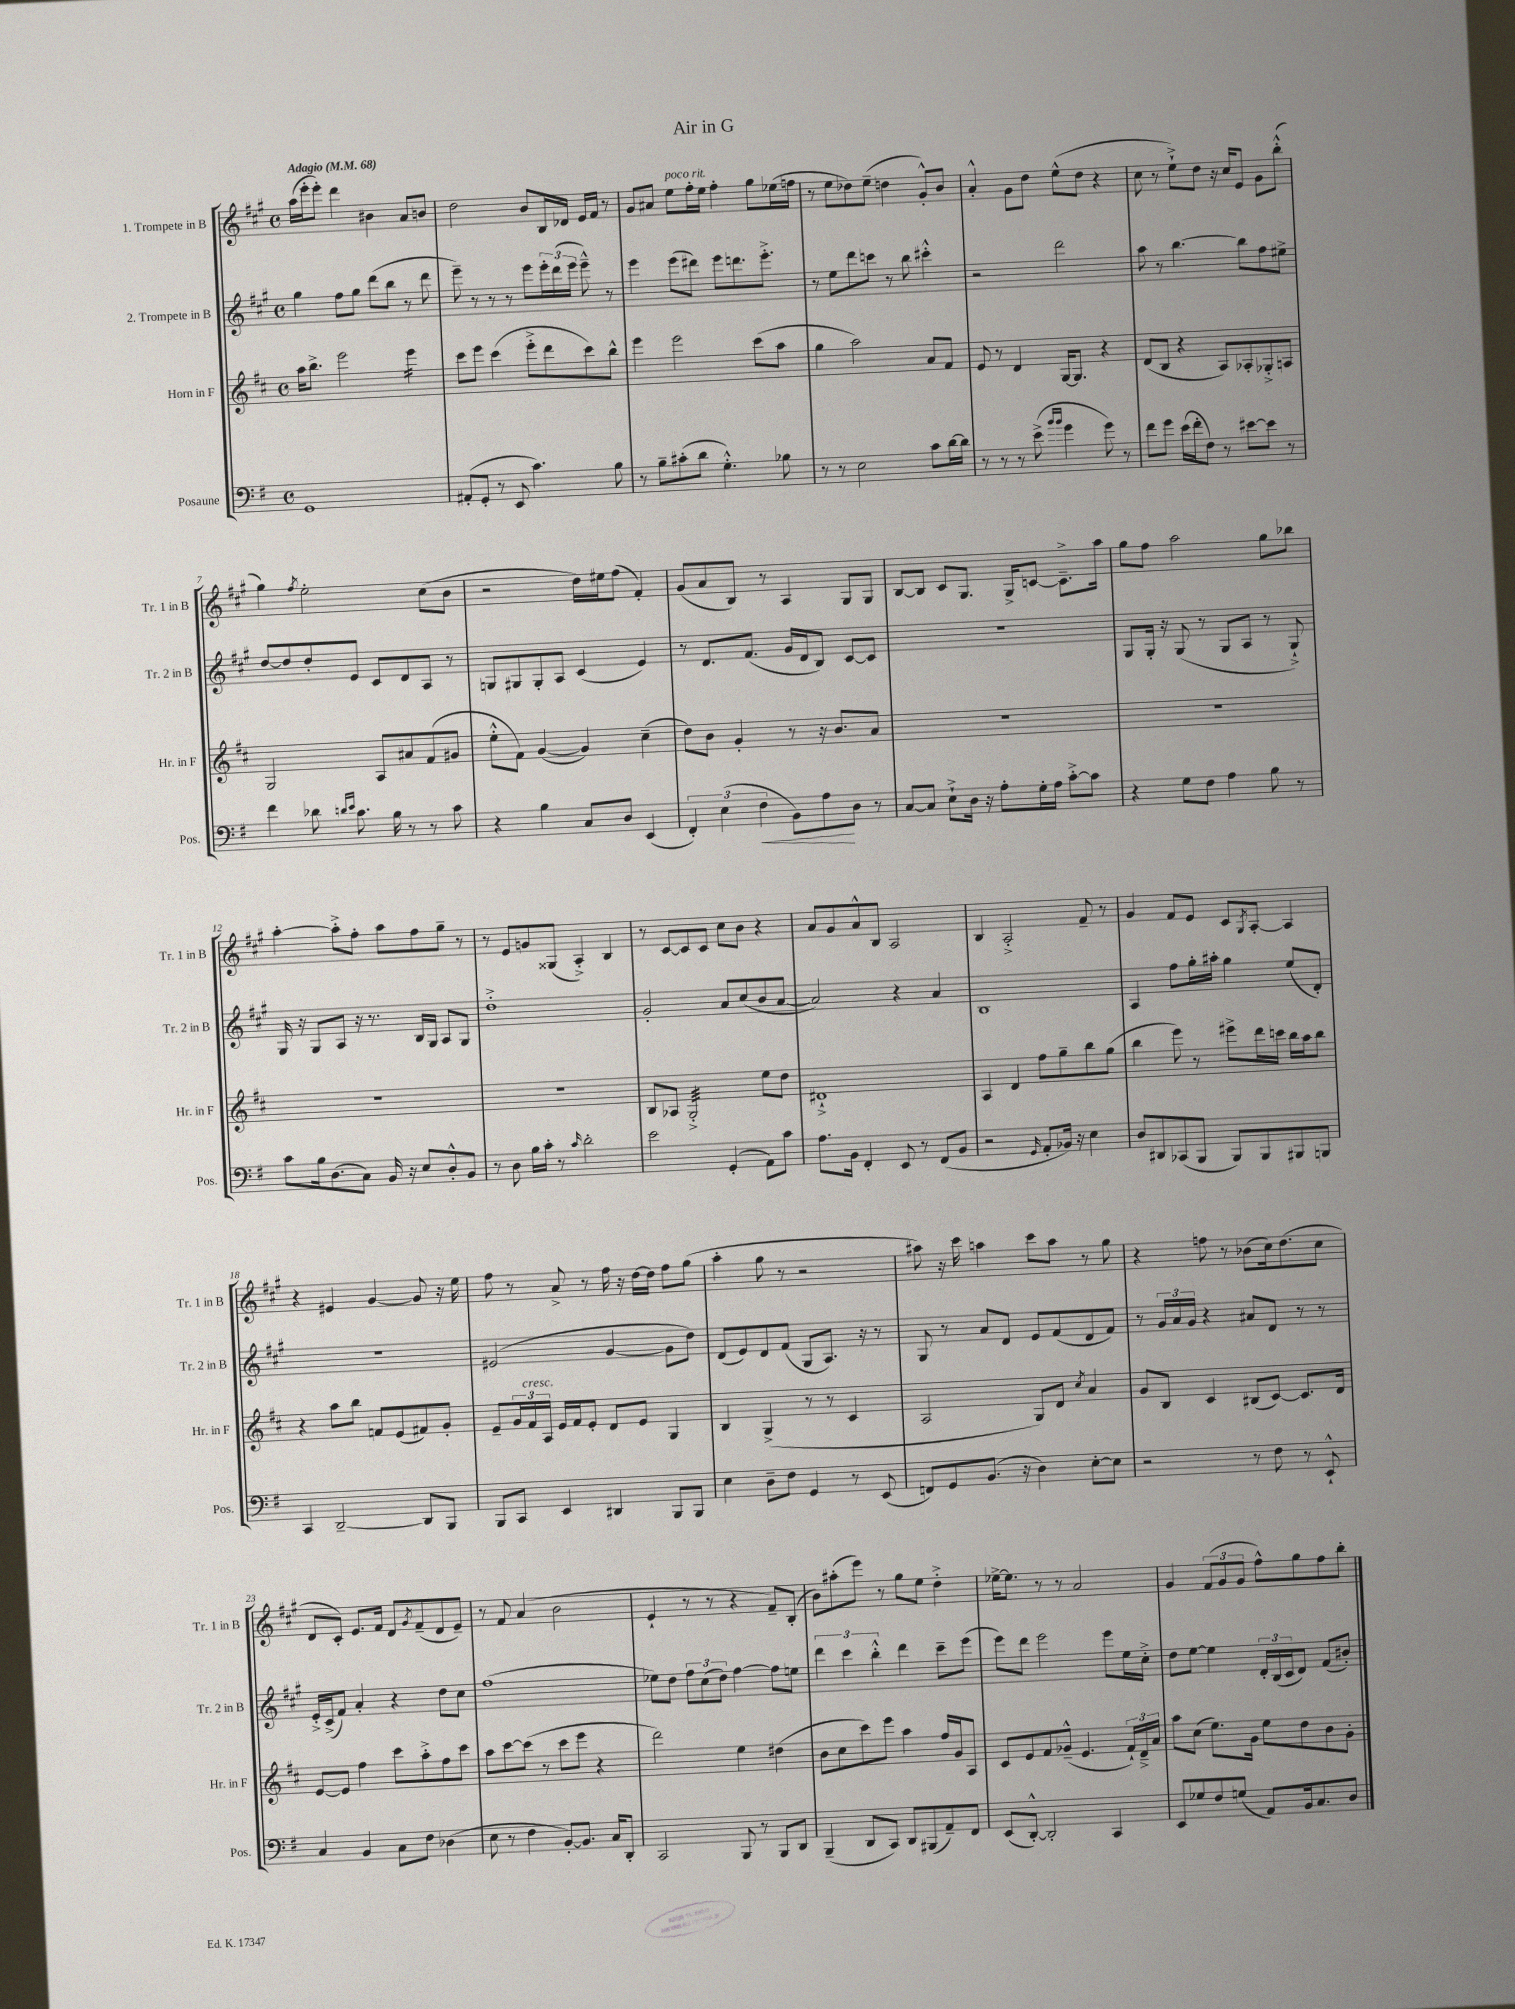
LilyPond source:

\header { title = "Air in G" }
<<
\new StaffGroup <<
\new Staff = "s0" \with { instrumentName = "1. Trompete in B" shortInstrumentName = "Tr. 1 in B" } {
    \clef treble \key a \major \defaultTimeSignature \time 4/4 \tempo "Adagio" 4 = 68
    a''16( e'''16-. e'''8-.) d'''4 bis'4 a'8 b'8 |
    d''2 b'8 b16 des'16 e'16 fis'16 r8 |
    gis'8 ais'8 e''8^\markup { \italic "poco rit." } fis''16-. e''16 fis''4-. gis''8 ees''16( f''16 |
    r8 e''8 des''8) e''8--( d''4 gis'8-.-^) b'8 |
    a'4-.-^ gis'8 d''8 e''8-^( d''8 r4 |
    cis''8 r8 e''8-!->) d''8 r16 cis''16 e'8 gis'8 b''8-.-^( |
    gis''4) \acciaccatura { fis''8 } e''2-. cis''8( b'8 |
    r2 d''16) eis''16 fis''8( fis'4-.) |
    gis'8( a'8 b8) r8 a4 gis8 gis8 |
    b8~ b8 cis'8 gis8. gis16-> c'8~ c'8.---> a''16 |
    gis''8 fis''8 a''2 gis''8 bes''8 |
    a''4~-. a''8-.-> fis''8-. a''8 fis''8 gis''8-- r8 |
    r8 e'8 g'8 gisis8( a4-.->) b4 |
    r8 cis'8~ cis'8 cis'8 cis''8 b'8 r4 |
    a'8 gis'8 a'8-^ b8 a2 |
    b4 a2-.-> fis'8-- r8 |
    gis'4 fis'8 e'8 cis'8 \acciaccatura { gis8 } a8~-. a4 |
    r4 eis'4 gis'4~ gis'8 r16 e''16 |
    fis''8 r8 a'8-> r8 fis''16 r16 d''16~ d''16 fis''8 gis''8( |
    a''4-. gis''8 r8 r2 |
    ais''8) r16 cis'''16 a''4 cis'''8 a''8 r8 gis''8 |
    r4 f''8 r8 bes'8( cis''16) d''8.( cis''8 |
    d'8 cis'8-.) e'8. fis'16 d'8 \acciaccatura { gis'8 } fis'8--( d'8 e'8--) |
    r8 fis'8 a'4( b'2 |
    e'4-! r8 r8 r4 fis'8--) b8-.( |
    b'8) ais''8-.( e'''8) r8 gis''8 e''8 d''4-.-> |
    ees''16~-> ees''8. r8 r8 a'2 |
    gis'4 \tuplet 3/2 { fis'8( gis'8 gis'8 } fis''8-^) gis''8 fis''8 b''8-. \bar "|." |
}
\new Staff = "s1" \with { instrumentName = "2. Trompete in B" shortInstrumentName = "Tr. 2 in B" } {
    \clef treble \key a \major \defaultTimeSignature \time 4/4
    gis''4 fis''8 gis''8 d'''8( b''8 r8 d'''8 |
    e'''8--) r8 r8 r8 e'''8 \tuplet 3/2 { e'''16-. d'''16( e'''16 } e'''8---^) r8 |
    e'''4 e'''8( dis'''8) e'''8 d'''8. e'''8.-.-> |
    r8 e''8 d'''8 c'''8 r8 b''8 cis'''4-.-^ |
    r2 d'''2 |
    a''8 r8 b''4.~ b''8 fis''8 eis''8-> |
    d''8~ d''8 d''8-. e'8 cis'8 d'8 a8 r8 |
    g8 gis8 gis8-. a8 cis'4( e'4) |
    r8 d'8. fis'8.( gis'16 d'16 b8) cis'8~ cis'8 |
    R1 |
    gis8 gis16-. r16 gis8( r8 gis8 a8 r8 gis8-!->) |
    gis16 r16 gis8 a8 r16 r8. b16 gis16 a8 gis8 |
    d''1-.-> |
    gis'2-. a'8 cis''8( b'8 a'8~ |
    a'2) r4 a'4 |
    b1 |
    a4 fis''8 gis''16-. ais''16-. gis''4 e''8( d'8-.) |
    r1 |
    eis'2( gis'4~ gis'8 d''8) |
    d'8( e'8) d'8 fis'8( gis8 a8.) r16 r8 |
    gis8 r8 a'8 d'8 e'8 fis'8( d'8 fis'8) |
    r8 \tuplet 3/2 { gis'16 a'16 gis'16 } r4 ais'8 d'8 r8 r8 |
    e'16-.-> cis'16->( fis'8) a'4-. r4 d''8 cis''8 |
    fis''1( |
    ees''8) d''8 \tuplet 3/2 { fis''8 cis''8( d''8) } fis''4~ fis''8 e''8 |
    \tuplet 3/2 { d'''4 cis'''4 b''4-.-^ } d'''4 cis'''8-- e'''8( |
    e'''8) d'''8 e'''2 e'''8 e''16 cis''16-.-> |
    d''8 e''8~ e''4 \tuplet 3/2 { d'16-. b16( cis'16 } d'8) fis'8( bis'8-.) \bar "|." |
}
\new Staff = "s2" \with { instrumentName = "Horn in F" shortInstrumentName = "Hr. in F" } {
    \clef treble \key d \major \defaultTimeSignature \time 4/4
    a''16 b''8.-> e'''2 e'''4:16 |
    cis'''8 e'''8 cis'''4( e'''8-.-> d'''8 cis'''8) b''8-^ |
    e'''4 e'''2 cis'''8( a''8 |
    g''4 a''2) a'8 fis'8 |
    e'8 r8 d'4 g16~ g8. r4 |
    d'8( b8 r4 a8) aes8-. ges8-.-> a8 |
    g2 a8 ais'8 fis'8( gis'8 |
    e''8-.-^ fis'8) g'4~( g'4) cis''4--( |
    d''8) b'8 g'4-. r8 r16 b'8. a'8 |
    R1 |
    R1 |
    R1 |
    R1 |
    b8 aes8 g2:32-.-> e''8 d''8 |
    dis'1-!-> |
    a4 d'4 fis''8 g''8-- b''8 g''8( |
    b''4 e'''8) r8 eis'''8-> d'''16 c'''16 b''16 a''16 b''8 |
    r4 a''8 b''8 f'8 e'8( fis'8) g'8-. |
    e'8-- \tuplet 3/2 { g'16 fis'16^\markup { \italic "cresc." } a16 } e'16 fis'16 e'8-. d'8 e'8 g4 |
    b4 g4->( r8 r8 cis'4 |
    a2 g8) d'8 \acciaccatura { cis''8 } a'4 |
    g'8 b8 cis'4 bis8( cis'8~) cis'8. d'16 |
    e'8~ e'8 fis''4 cis'''8 a''8-.-> fis''8 cis'''8 |
    a''8 cis'''8~ cis'''8( r8 cis'''8 e'''8 r4 |
    d'''2) e''4 dis''4( |
    b'8 cis''8 cis'''8) e'''8 a''4 fis''16 g'16 a8 |
    cis'8 e'8 fis'8 ges'8---^( e'4. \tuplet 3/2 { fis'16-!) d'16---> a'16 } |
    a''8 cis''8( e''8.) g'16 e''8 d''8 b'8 g'8-. \bar "|." |
}
\new Staff = "s3" \with { instrumentName = "Posaune" shortInstrumentName = "Pos." } {
    \clef bass \key g \major \defaultTimeSignature \time 4/4
    g,1 |
    ais,8-.( g,8-. r8 e,8 c'4.) b8 |
    r8 b8-- cis'8-.( d'8 g4.-.-^) bes8 |
    r8 r8 e2 c'8 d'16~ d'16 |
    r8 r8 r8 e'8->( \grace { b'16 b'16 } g'4 g'8) r8 |
    fis'8 g'8 e'16( fis'16-. fis8) r8 eis'8~ eis'8 r8 |
    fis'4 des'8 \grace { d'16 e'16 } c'8. b16 r8 r8 c'8 |
    r4 b4 c8 d8 e,4( |
    \tuplet 3/2 { fis,4-.) e4( fis4\< } b,8) a8\! d8 r8 |
    c8~ c8 e8-!-> d16 r16 a8-. g16-. a16 c'8~-.-> c'8 |
    r4 g8 fis8 a4 b8 r8 |
    c'8 b16 d8.( c8) b,16 r16 e8 d8-.-^ b,8 |
    r8 d8 b16 c'16-. r8 \grace { c'16 } d'2-. |
    e'2 g,4-.( a,8) c'8 |
    a8. b,16 fis,4-. e,8 r8 fis,8( b,8 |
    r2 \grace { g,16 } a,8-. bes,16) r16 e4 |
    d8 dis,8 ces,8( b,,8 b,,8) b,,8 bis,,8 b,,8 |
    c,4 d,2~-- d,8 b,,8 |
    b,,8 c,8 e,4 dis,4 b,,8 b,,8 |
    e4 d8-- fis8 g,4 r8 e,8( |
    f,8) g,8 b,8.( r16 d4) e8~-. e8 |
    r2 r8 fis8 r8 e,8-!-^ |
    c4 b,4 c8 fis8 des4( |
    e8 r8 fis4 b,8~-.) b,8. c16 d,8-. |
    c,2 b,,8 r8 b,,8 d,8 |
    b,,4--( d,8 c,8) d,8 bis,,8( a,8--) fis,8 |
    e,8( d,8~-.-^) d,2-. c,4 |
    e,8 ges8 fis8 g8( a,8) b,16 c8. d8 \bar "|." |
}
>>
>>
